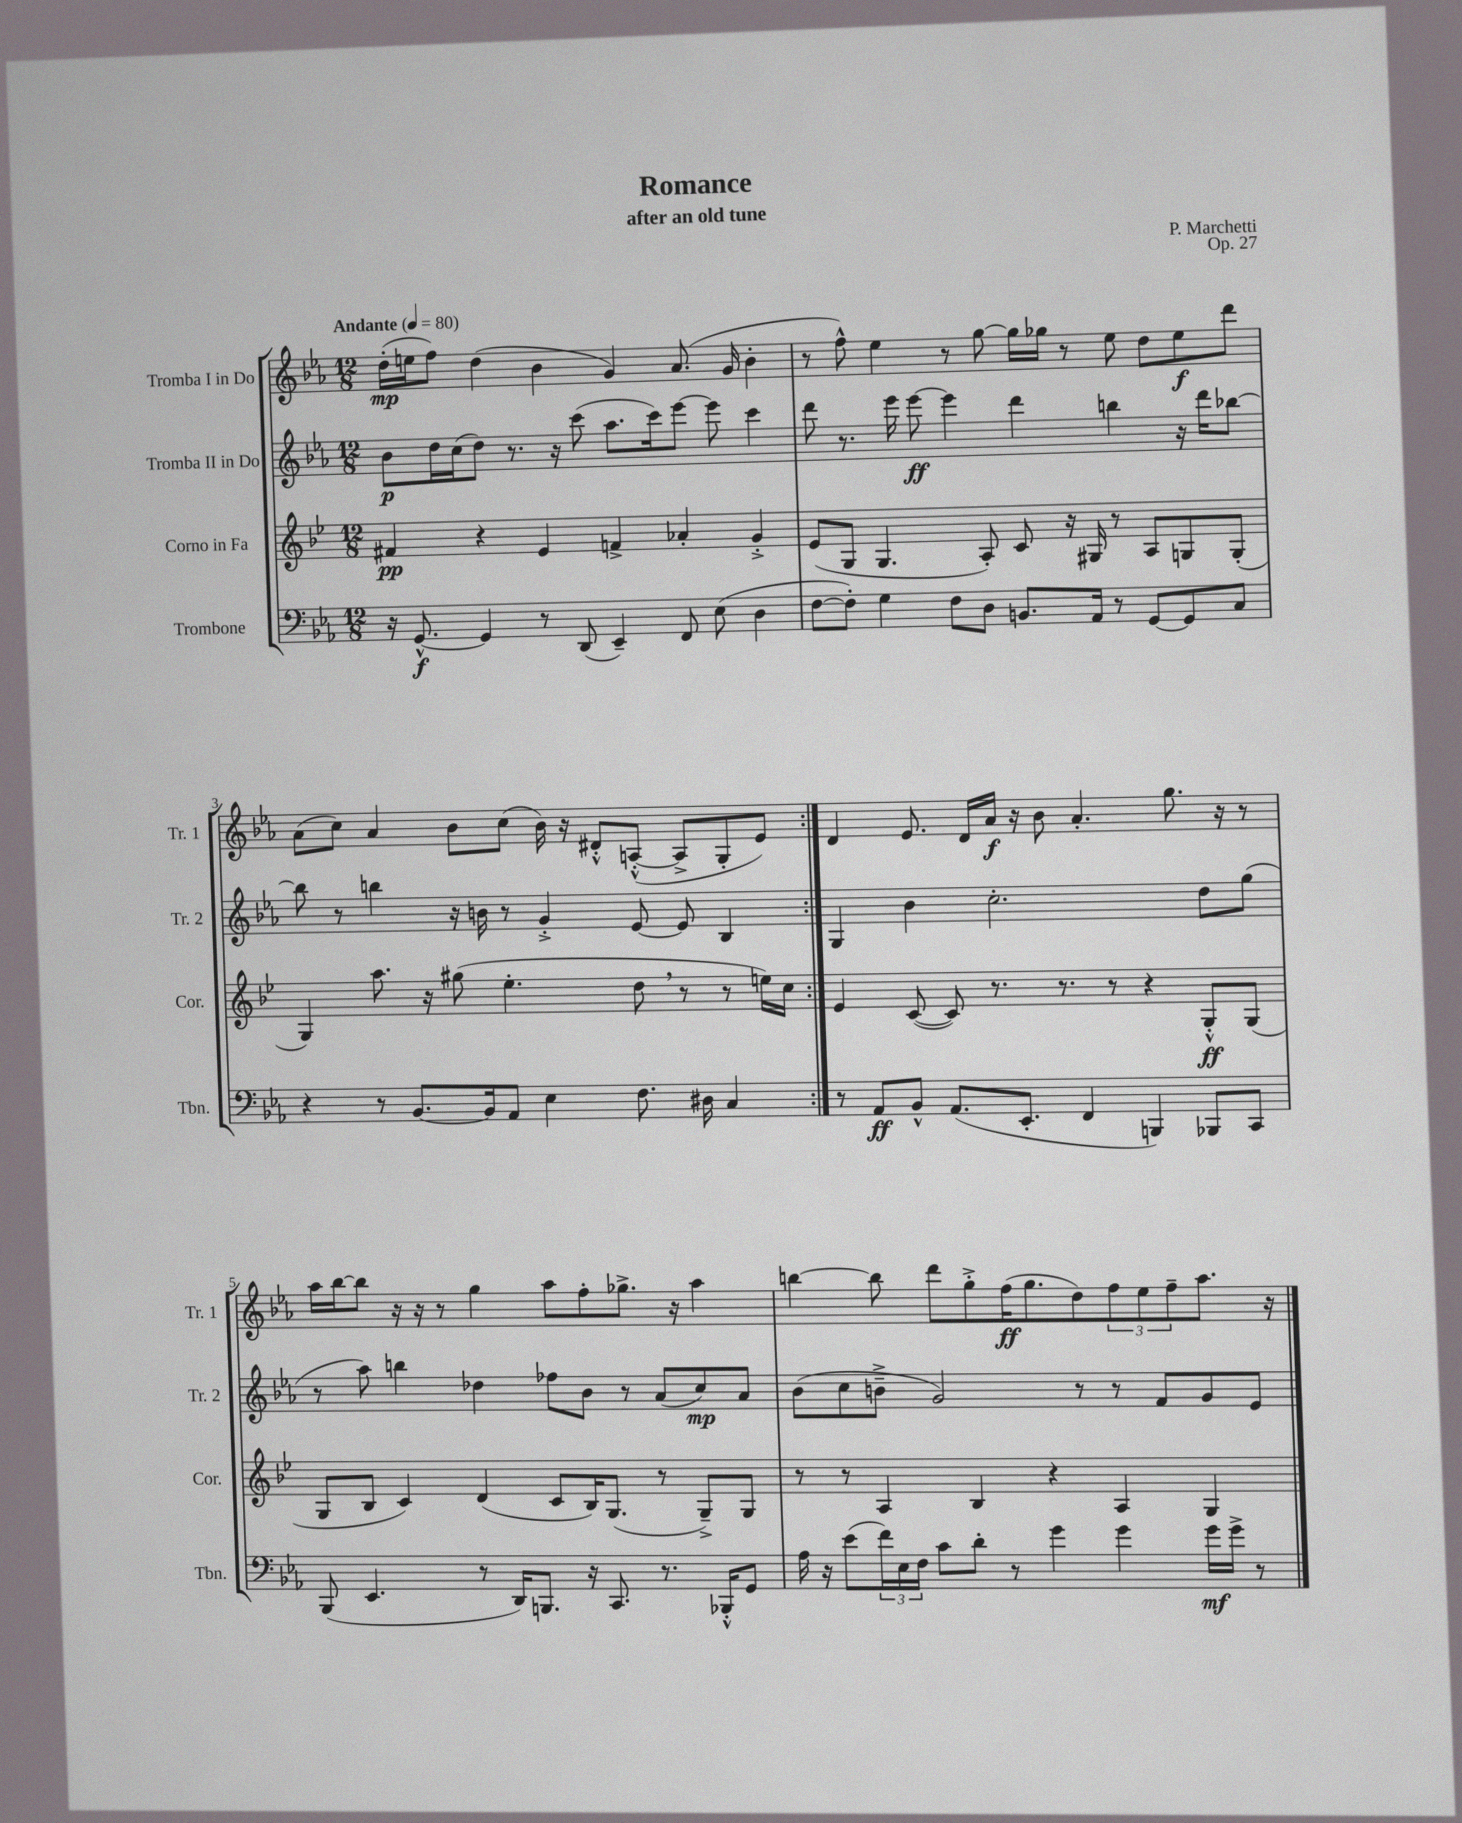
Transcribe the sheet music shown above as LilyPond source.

\header { title = "Romance" composer = "P. Marchetti" subtitle = "after an old tune" opus = "Op. 27" }
<<
\new StaffGroup <<
\new Staff = "s0" \with { instrumentName = "Tromba I in Do" shortInstrumentName = "Tr. 1" } {
    \clef treble \key ees \major \numericTimeSignature \time 12/8 \tempo "Andante" 4 = 80
    \repeat volta 2 { d''16-.\mp( e''16 f''8) d''4( bes'4 g'4) aes'8.( g'16 bes'4-. |
    r8 f''8-^) ees''4 r8 g''8~ g''16 ges''16 r8 ees''8 d''8 ees''8\f d'''8 |
    aes'8( c''8) aes'4 bes'8 c''8( bes'16) r16 dis'8-.-^ a8~-.-^( a8-> g8-. ees'8) | }
    d'4 ees'8. d'16 aes'16\f r16 bes'8 aes'4.-. g''8. r16 r8 |
    aes''16 bes''16~ bes''8 r16 r16 r8 g''4 aes''8 f''8-. ges''8.-> r16 aes''4 |
    b''4~ b''8 d'''8 g''8-.-> f''16\ff( g''8. d''8) \tuplet 3/2 { f''8 ees''8 f''8-- } aes''8. r16 \bar "|." |
}
\new Staff = "s1" \with { instrumentName = "Tromba II in Do" shortInstrumentName = "Tr. 2" } {
    \clef treble \key ees \major \numericTimeSignature \time 12/8
    \repeat volta 2 { bes'8\p d''16 c''16( d''8) r8. r16 c'''8( aes''8. c'''16) ees'''8~ ees'''8 c'''4 |
    d'''8 r8. ees'''16 ees'''8~\ff ees'''4 d'''4 b''4 r16 d'''16 bes''8~ |
    bes''8 r8 b''4 r16 b'16 r8 g'4-.-> ees'8~ ees'8 bes4 | }
    g4 bes'4 c''2.-. d''8 g''8( |
    r8 aes''8) b''4 des''4 fes''8 bes'8 r8 aes'8( c''8\mp) aes'8 |
    bes'8( c''8 b'8---> g'2) r8 r8 f'8 g'8 ees'8 \bar "|." |
}
\new Staff = "s2" \with { instrumentName = "Corno in Fa" shortInstrumentName = "Cor." } {
    \clef treble \key bes \major \numericTimeSignature \time 12/8
    \repeat volta 2 { fis'4\pp r4 ees'4 f'4-> aes'4-. g'4-.-> |
    ees'8( g8 g4. a8-.) c'8 r16 gis16 r8 a8 g8 g8-.( |
    g4) a''8. r16 gis''8( ees''4.-. d''8 \breathe r8 r8 e''16) c''16 | }
    ees'4 c'8~( c'8) r8. r8. r8 r4 g8-.-^\ff g8( |
    g8 bes8 c'4) d'4( c'8 bes16) g8.( r8 g8--->) g8 |
    r8 r8 a4 bes4 r4 a4 g4 \bar "|." |
}
\new Staff = "s3" \with { instrumentName = "Trombone" shortInstrumentName = "Tbn." } {
    \clef bass \key ees \major \numericTimeSignature \time 12/8
    \repeat volta 2 { r16 g,8.~-^\f g,4 r8 d,8( ees,4--) f,8 ees8( d4 |
    f8~ f8-.) g4 f8 d8 b,8. aes,16 r8 g,8~ g,8 c8 |
    r4 r8 bes,8.~ bes,16 aes,8 ees4 f8. dis16 c4 | }
    r8 aes,8\ff bes,8-^ aes,8.( ees,8.-. f,4 b,,4) bes,,8 c,8 |
    bes,,8( ees,4. r8 d,16) b,,8. r16 c,8. r8. bes,,16-.-^ g,8 |
    aes16 r16 ees'8( \tuplet 3/2 { f'16) ees16 f16 } c'8 d'8-. r8 g'4 g'4 g'16\mf g'16-> r8 \bar "|." |
}
>>
>>
